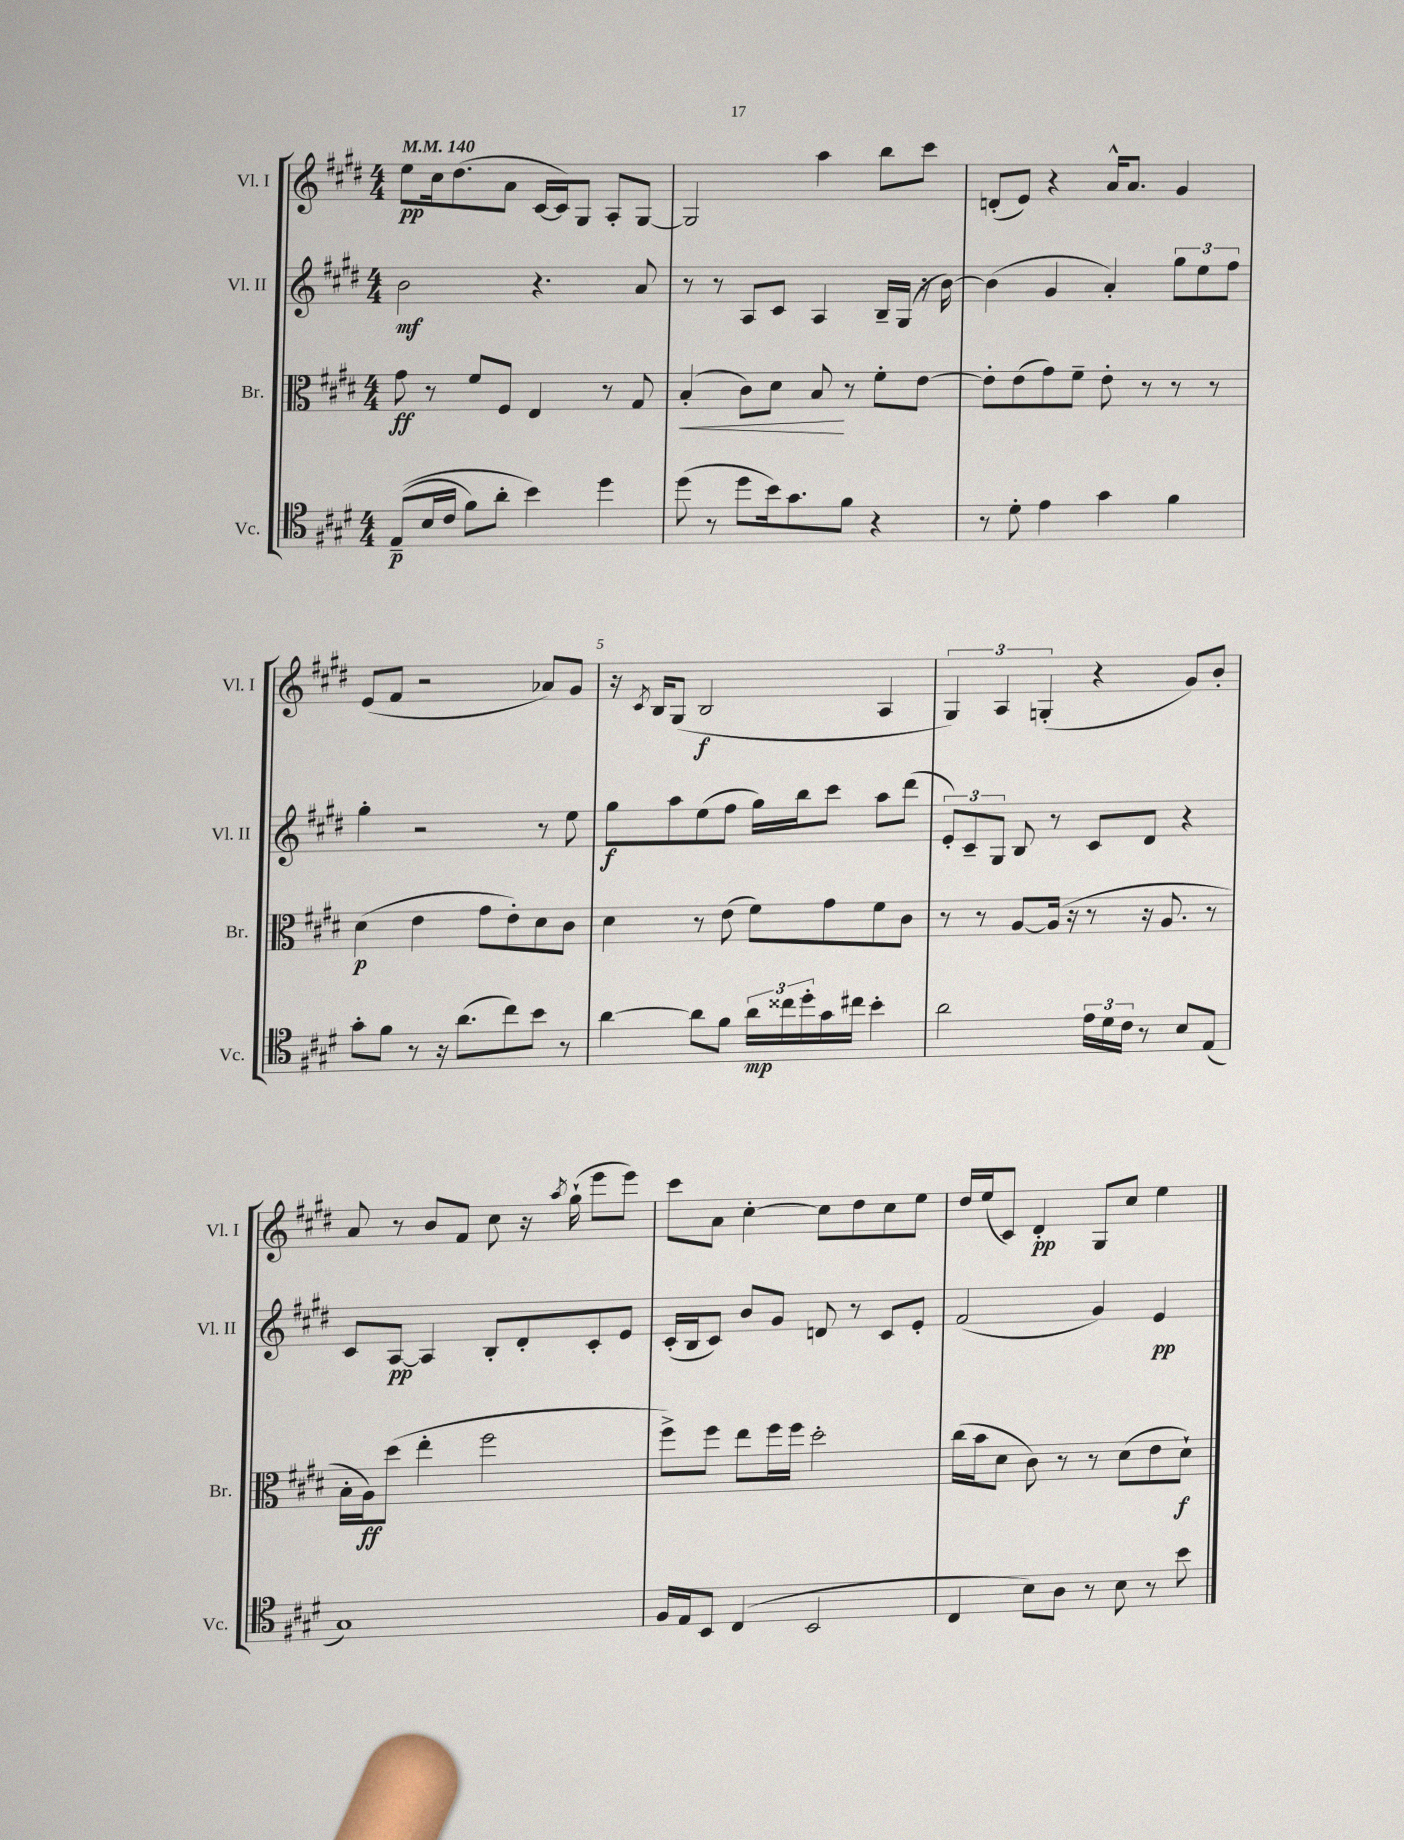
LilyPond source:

<<
\new StaffGroup <<
\new Staff = "s0" \with { instrumentName = "Vl. I" shortInstrumentName = "Vl. I" } {
    \clef treble \key e \major \numericTimeSignature \time 4/4 \tempo 4 = 140
    e''8\pp cis''16 dis''8.( a'8 cis'16~ cis'16) gis8 a8-. gis8~ |
    gis2 a''4 b''8 cis'''8 |
    d'8-.( e'8) r4 a'16-^ a'8. gis'4 |
    e'8( fis'8 r2 aes'8) gis'8 |
    r16 \acciaccatura { cis'8 } b16 gis8( b2\f a4 |
    \tuplet 3/2 { gis4) a4 g4-.( } r4 gis'8) b'8-. |
    a'8 r8 b'8 fis'8 cis''8 r16 \acciaccatura { a''8 } gis''16-!( e'''8 e'''8) |
    cis'''8 a'8 cis''4~-. cis''8 dis''8 cis''8 e''8 |
    dis''16 e''16( cis'8) dis'4-.\pp gis8 cis''8 e''4 \bar "|." |
}
\new Staff = "s1" \with { instrumentName = "Vl. II" shortInstrumentName = "Vl. II" } {
    \clef treble \key e \major \numericTimeSignature \time 4/4
    b'2\mf r4. a'8 |
    r8 r8 a8 cis'8 a4 b16-- gis16( r16 b'16~) |
    b'4( gis'4 a'4-.) \tuplet 3/2 { gis''8 e''8 fis''8 } |
    gis''4-. r2 r8 e''8 |
    gis''8\f a''8 e''8( fis''8 gis''16) b''16 cis'''8 a''8 dis'''8( |
    \tuplet 3/2 { e'8-.) cis'8-- gis8 } b8 r8 cis'8 dis'8 r4 |
    cis'8 a8~\pp a4 b8-. dis'8-. cis'8-. e'8 |
    cis'16-.( b16 cis'8) b'8 gis'8 d'8 r8 cis'8 e'8-. |
    fis'2( gis'4) e'4\pp \bar "|." |
}
\new Staff = "s2" \with { instrumentName = "Br." shortInstrumentName = "Br." } {
    \clef alto \key e \major \numericTimeSignature \time 4/4
    gis'8\ff r8 fis'8 fis8 e4 r8 gis8 |
    b4-.\<( cis'8) dis'8 b8\! r8 fis'8-. e'8~ |
    e'8-. e'8( gis'8) fis'8-- e'8-. r8 r8 r8 |
    dis'4\p( e'4 gis'8 e'8-.) dis'8 cis'8 |
    dis'4 r8 e'8( fis'8) gis'8 fis'8 cis'8 |
    r8 r8 a8~ a16( r16 r8 r16 a8. r8 |
    b16-. a16\ff) dis''8( e''4-. fis''2 |
    fis''8->) fis''8 e''8 fis''16 fis''16 dis''2-. |
    cis''16( b'16 dis'8 cis'8) r8 r8 dis'8( e'8 dis'8-!\f) \bar "|." |
}
\new Staff = "s3" \with { instrumentName = "Vc." shortInstrumentName = "Vc." } {
    \clef tenor \key e \major \numericTimeSignature \time 4/4
    e8--\p(\( b16 cis'16 fis'8) a'8-. b'4\) dis''4 |
    dis''8( r8 dis''8 b'16) gis'8. fis'8 r4 |
    r8 dis'8-. e'4 gis'4 fis'4 |
    gis'8-. fis'8 r8 r16 a'8.( cis''8) b'8 r8 |
    a'4~ a'8 fis'8 \tuplet 3/2 { a'16\mp cisis''16 dis''16-. } gis'16 cis''16 b'4-. |
    a'2 \tuplet 3/2 { e'16 dis'16 cis'16 } r8 b8 e8( |
    gis1) |
    fis16 e16 b,8 cis4( b,2 |
    cis4 b8) a8 r8 b8 r8 b'8 \bar "|." |
}
>>
>>
\layout { \context { \Score \override BarNumber.break-visibility = ##(#f #t #t) barNumberVisibility = #(every-nth-bar-number-visible 5) } }
